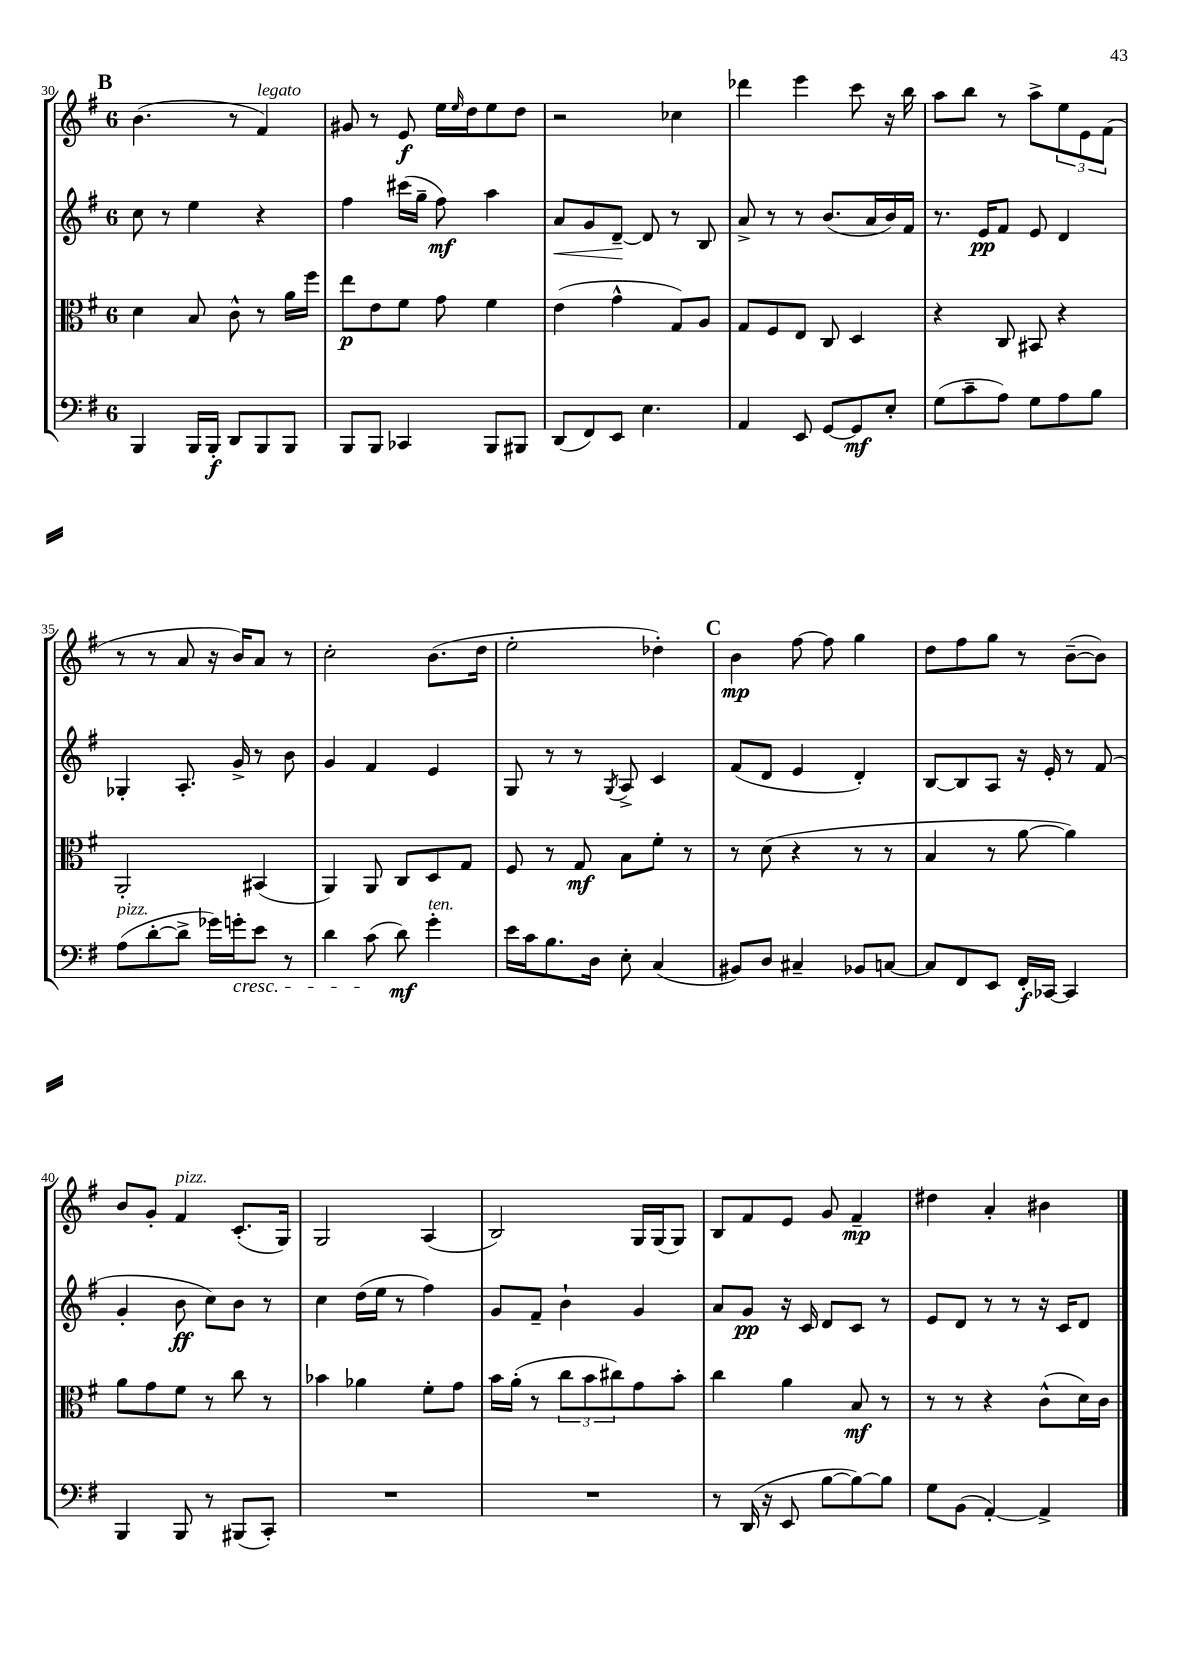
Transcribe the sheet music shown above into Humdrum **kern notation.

**kern	**kern	**kern	**kern
*staff4	*staff3	*staff2	*staff1
*clefF4	*clefC3	*clefG2	*clefG2
*k[f#]	*k[f#]	*k[f#]	*k[f#]
*M6/8	*M6/8	*M6/8	*M6/8
4BBB	4d	8cc	(4.b
.	.	8r	.
16BBB	8B	4ee	.
16BBB'	.	.	.
8DD	8c^^	.	8r
8BBB	8r	4r	4f#)
8BBB	16a	.	.
.	16ff#	.	.
=	=	=	=
8BBB	8ee	4ff#	8g#
8BBB	8e	.	8r
4CC-	8f#	(16ccc#	8e
.	.	16gg~	.
.	8g	8ff#)	16ee
.	.	.	16qqee
.	.	.	16dd
8BBB	4f#	4aa	8ee
8BBB#	.	.	8dd
=	=	=	=
(8DD	(4e	8a	2r
8FF#)	.	8g	.
8EE	4g^^	[8d~	.
4.E	.	8d]	.
.	8G)	8r	4cc-
.	8A	8B	.
=	=	=	=
4AA	8G	8a^	4ddd-
.	8F#	8r	.
8EE	8E	8r	4eee
[8GG	8C	(8.b	.
8GG]	4D	.	8ccc
.	.	16a	.
8E'	.	16b)	16r
.	.	16f#	16bb
=	=	=	=
(8G	4r	8.r	8aa
8c~	.	.	8bb
.	.	16e	.
8A)	8C	8f#	8r
8G	8BB#	8e	8aa^
8A	4r	4d	12ee
.	.	.	12e
8B	.	.	.
.	.	.	(12f#
=	=	=	=
(8A	2AA'	4G-'	8r
[8d'	.	.	8r
8d^]	.	8.A'	8a
16g-)	.	.	16r
16g'	.	16g^	16b)
8e	(4BB#	8r	8a
8r	.	8b	8r
=	=	=	=
4d	4AA)	4g	2cc'
(8c	8AA	4f#	.
8d)	8C	.	.
4g'	8D	4e	(8.b
.	8G	.	.
.	.	.	16dd
=	=	=	=
16e	8F#	8G	2ee'
16c	.	.	.
8.B	8r	8r	.
.	8G	8r	.
16D	.	.	.
.	.	8qG	.
8E'	8B	8A^	.
(4C	8f#'	4c	4dd-')
.	8r	.	.
=	=	=	=
8BB#)	8r	(8f#	4b
8D	(8d	8d	.
4C#~	4r	4e	[8ff#
.	.	.	8ff#]
8BB-	8r	4d')	4gg
[8C	8r	.	.
=	=	=	=
8C]	4B	[8B	8dd
8FF#	.	8B]	8ff#
8EE	8r	8A	8gg
16FF#'	[8a	16r	8r
[16CC-	.	16e'	.
4CC-]	4a])	8r	([8b~
.	.	(8f#	8b])
=	=	=	=
4BBB	8a	4g'	8b
.	8g	.	8g'
8BBB	8f#	8b	4f#
8r	8r	8cc)	.
(8BBB#	8cc	8b	(8.c'
8CC')	8r	8r	.
.	.	.	16G)
=	=	=	=
2.r	4b-	4cc	2G
.	4a-	(16dd	.
.	.	16ee	.
.	.	8r	.
.	8f#'	4ff#)	(4A
.	8g	.	.
=	=	=	=
2.r	16b	8g	2B)
.	(16a'	.	.
.	8r	8f#~	.
.	12cc	4b`	.
.	12b	.	.
.	12cc#)	.	.
.	8g	4g	16G
.	.	.	(16G
.	8b'	.	8G)
=	=	=	=
8r	4cc	8a	8B
(16DD	.	8g	8f#
16r	.	.	.
8EE	4a	16r	8e
.	.	16c	.
[8B	.	8d	8g
8B_)	8B	8c	4f#~
8B]	8r	8r	.
=	=	=	=
8G	8r	8e	4dd#
(8BB	8r	8d	.
[4AA')	4r	8r	4a'
.	.	8r	.
4AA^]	(8c^^	16r	4b#
.	.	16c	.
.	16d)	8d	.
.	16c	.	.
==	==	==	==
*-	*-	*-	*-
